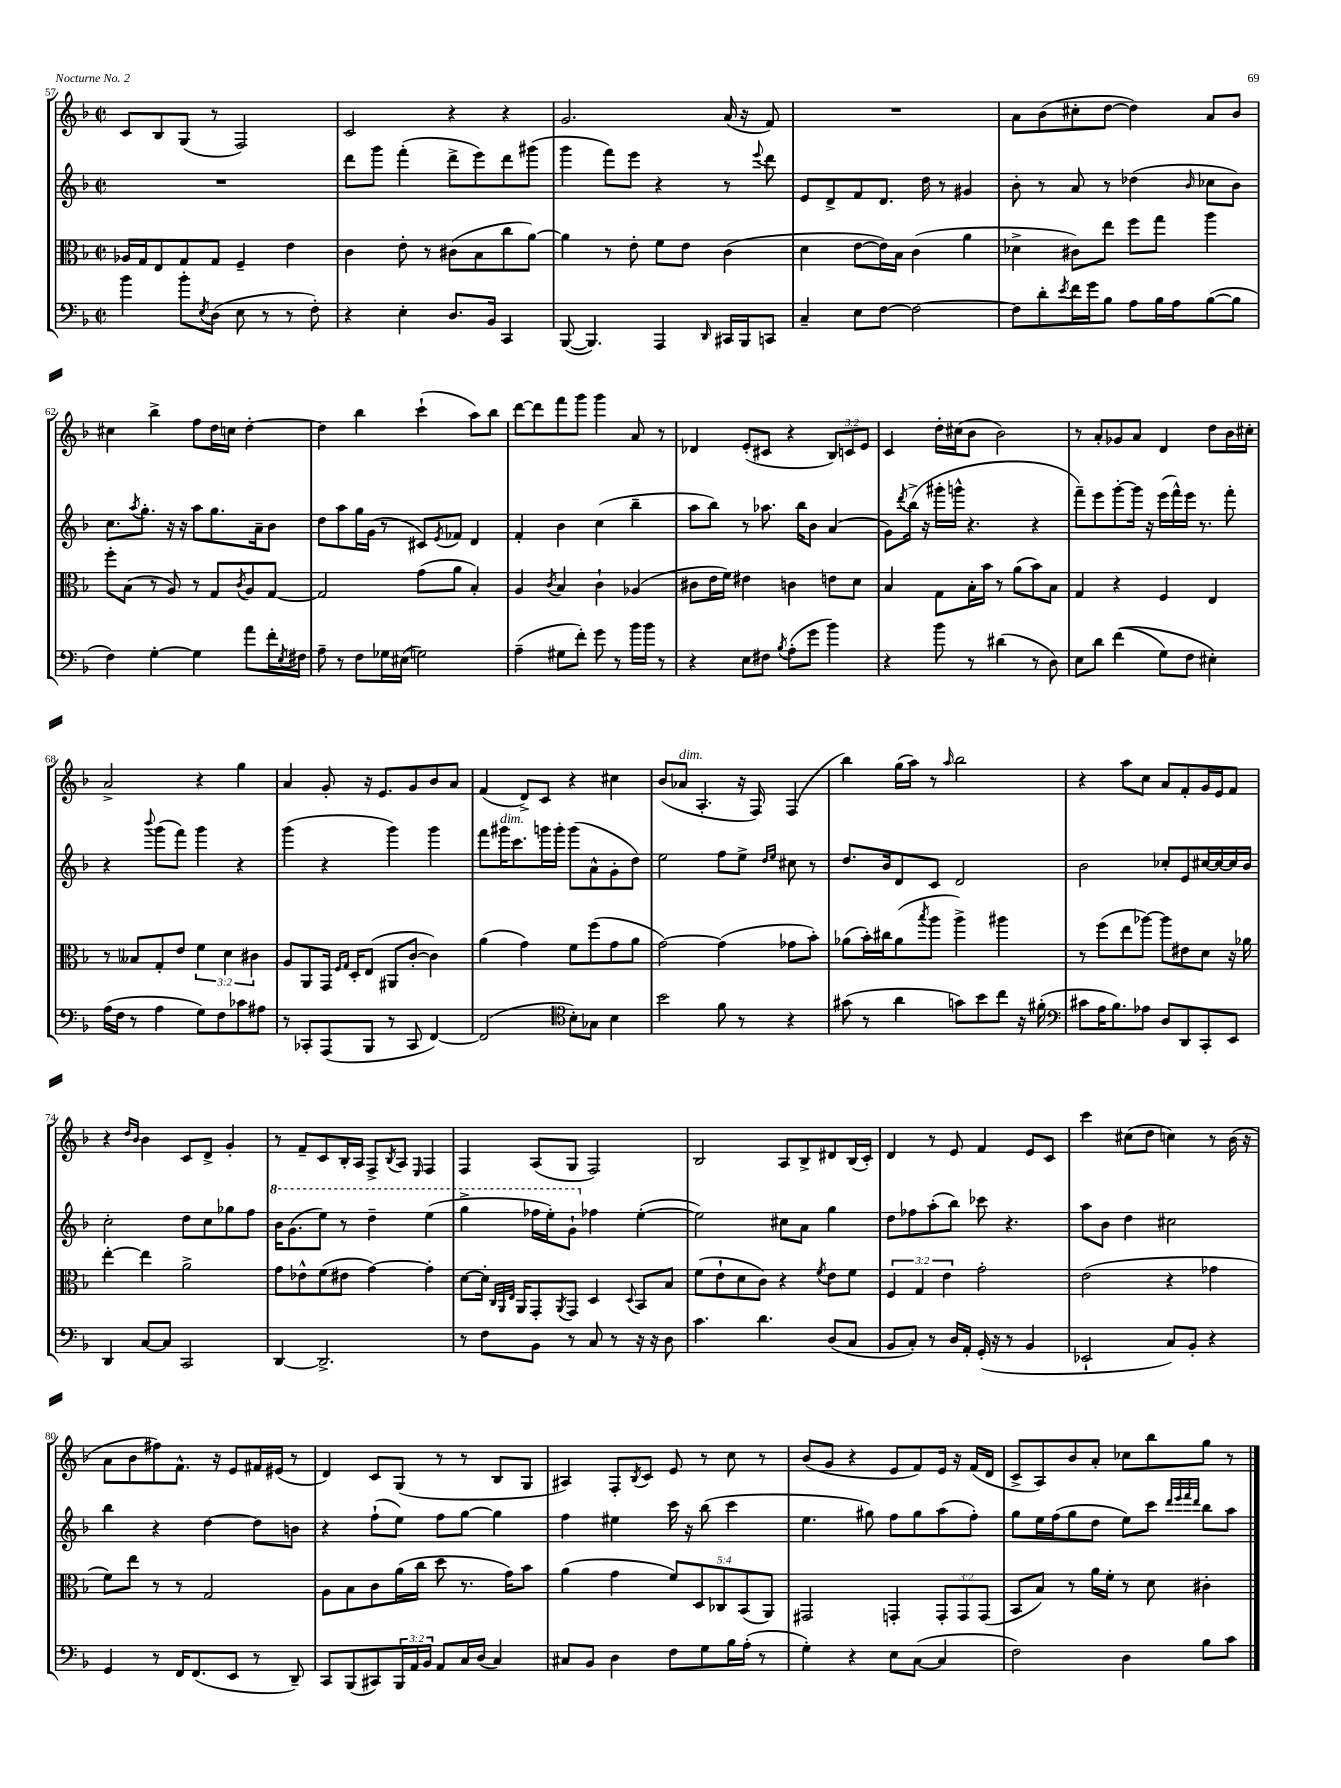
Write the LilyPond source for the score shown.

<<
\new StaffGroup <<
\new Staff = "s0" {
    \clef treble \key f \major \defaultTimeSignature \time 2/2 \override Staff.TupletNumber.text = #tuplet-number::calc-fraction-text
    c'8 bes8 g8( r8 f2) |
    c'2 r4 r4 |
    g'2. a'16( r16 f'8) |
    R1 |
    a'8 bes'8( cis''8-. d''8~ d''4) a'8 bes'8 |
    cis''4 bes''4-> f''8 d''16 c''16 d''4~-. |
    d''4 bes''4 c'''4-!( a''8) bes''8 |
    d'''8~ d'''8 f'''8 g'''8 g'''4 a'8 r8 |
    des'4 e'8-.( cis'8 r4 \tuplet 3/2 { bes8) c'8 e'8 } |
    c'4 d''16-. cis''16( bes'8 bes'2) |
    r8 a'8-. ges'8 a'8 d'4 d''8 bes'16 cis''16-. |
    a'2-> r4 g''4 |
    a'4 g'8-. r16 e'8. g'8 bes'8 a'8 |
    f'4( d'8->) c'8 r4 cis''4 |
    bes'8( aes'8^\markup { \italic "dim." } a4.-. r16 f16) f4( |
    bes''4) g''16( a''16) r8 \grace { a''16 } bes''2 |
    r4 a''8 c''8 a'8 f'8-. g'16 e'16 f'8 |
    r4 \grace { d''16 bes'16 } bes'4 c'8 d'8-> g'4-. |
    r8 f'8-- c'8 bes16-. a16 f8-> \acciaccatura { bes8 } a8 \grace { e16 } f4 |
    f4 a8( g8 f2) |
    bes2 a8 bes8-> dis'8 bes16( c'16-.) |
    d'4 r8 e'8 f'4 e'8 c'8 |
    c'''4 cis''8( d''8 c''4) r8 bes'16( r16 |
    a'8 bes'8 fis''8) f'8.-^ r16 e'8 fis'16 eis'16( r8 |
    d'4) c'8 g8( r8 r8 bes8 g8 |
    ais4) f8-. \acciaccatura { bes8 } c'8 e'8 r8 c''8 r8 |
    bes'8( g'8 r4 e'8 f'8) e'16 r16 f'16( d'16 |
    c'8-> a8) bes'8 a'8-. ces''8 bes''8 g''8 r8 \bar "|." |
}
\new Staff = "s1" {
    \clef treble \key f \major \defaultTimeSignature \time 2/2
    R1 |
    d'''8 g'''8 f'''4-.( d'''8-> e'''8) d'''8 gis'''8( |
    g'''4 f'''8) e'''8 r4 r8 \appoggiatura { e'''8 } d'''8 |
    e'8 d'8-> f'8 d'8. d''16 r8 gis'4 |
    bes'8-. r8 a'8 r8 des''4( \grace { bes'16 } ces''8 bes'8) |
    c''8. \acciaccatura { a''8 } g''8.-. r16 r16 a''8 g''8. a'16-- bes'8 |
    d''8 a''8 g''16 g'16( r8 cis'8) \acciaccatura { e'8 } fes'8 d'4 |
    f'4-. bes'4 c''4( bes''4-- |
    a''8 bes''8) r8 aes''8. bes''16 bes'8 a'4( |
    g'8) \acciaccatura { d'''8 } bes''16->( r16 gis'''16-. g'''16-^ r4. r4 |
    f'''8--) e'''8 g'''8~-. g'''16 r16 e'''16( f'''16-^) e'''16 r8. f'''8-. |
    r4 \appoggiatura { bes'''8 } g'''8( f'''8) g'''4 r4 |
    g'''4( r4 g'''4) g'''4 |
    f'''8 gis'''16^\markup { \italic "dim." } c'''8. g'''16 g'''16-. g'''8( a'8-^ g'8-. d''8) |
    e''2 f''8 e''8-> \grace { d''16 e''16 } cis''8 r8 |
    d''8. bes'16 d'8 c'8 d'2 |
    bes'2 ces''8-. e'8 cis''16~ cis''16~ cis''16 bes'16 |
    c''2-. d''8 c''8 ges''8 f''8 |
    \ottava #1 bes''16 g''8.( e'''8) r8 d'''4-- e'''4( |
    g'''4-> fes'''16 e'''16-.) g''8-! \ottava #0 fes''4 e''4~-.( |
    e''2) cis''8 a'8 g''4 |
    d''8 fes''8 a''8-.( bes''8) ces'''8 r4. |
    a''8 bes'8 d''4 cis''2 |
    bes''4 r4 d''4~ d''8 b'8 |
    r4 f''8-!( e''8) f''8 g''8~ g''4 |
    f''4 eis''4 c'''16 r16 bes''8( c'''4 |
    e''4. gis''8) f''8 gis''8 a''8( f''8-.) |
    g''8 e''16 f''16( g''8 d''8 e''8) c'''8 \grace { d'''32 e'''32 f'''32 d'''32 } bes''8 a''8 \bar "|." |
}
\new Staff = "s2" {
    \clef alto \key f \major \defaultTimeSignature \time 2/2 \override Staff.TupletNumber.text = #tuplet-number::calc-fraction-text
    aes16 g16 e8 g8 g8 f4-- e'4 |
    c'4 e'8-. r8 cis'8( bes8 c''8 a'8~) |
    a'4 r8 e'8-. f'8 e'8 c'4( |
    d'4 e'8~ e'16) bes16 c'4( a'4 |
    des'4-> cis'8) e''8 f''8 g''8 a''4 |
    f''8-. bes8( r8 a8) r8 g8 \acciaccatura { c'8 } a8 g8~ |
    g2 g'8( a'8 bes4-.) |
    a4 \acciaccatura { c'8 } bes4 c'4-! aes4( |
    cis'8 e'16 f'16) eis'4 c'4 e'8 d'8 |
    bes4 g8 bes16-. bes'16 r8 a'8( bes'8) bes8 |
    g4 r4 f4 e4 |
    r8 beses8 g8-. e'8 \tuplet 3/2 { f'4 d'4 cis'4 } |
    a8 a,8 g,16 \grace { f16 g16 } d16-. e8( ais,8 c'8~-. c'4) |
    a'4( g'4) f'8 f''8( g'8 a'8 |
    g'2~) g'4( ges'8 bes'8-.) |
    aes'8( bes'16-.) cis''16 aes'8( \acciaccatura { bes''8 } a''8 a''4->) ais''4 |
    r8 f''8( e''8 aes''8~) aes''8 eis'8 d'8 r16 aes'16 |
    e''4~-. e''4 a'2-> |
    g'8 ees'8-^ f'8( eis'8 g'4~) g'4-. |
    d'8~ d'16-. \grace { c32 a,32 e32 } a,16 g,8-. \acciaccatura { a,8 } g,8 d4 \appoggiatura { d8 } bes,8 bes8 |
    f'8( e'8-! d'8 c'8) r4 \acciaccatura { f'8 } e'8 f'8 |
    \tuplet 3/2 { f4 g4 e'4 } g'2-. |
    e'2( r4 ges'4 |
    f'8) e''8 r8 r8 g2 |
    a8 bes8 c'8 a'16( c''16 d''8 r8. g'16) bes'8 |
    a'4( g'4 \tuplet 5/4 { f'8) d8 ces8 bes,8( a,8) } |
    gis,2 g,4-. \tuplet 3/2 { g,8-. g,8 g,8( } |
    bes,8 bes8) r8 a'16 f'16-. r8 d'8 cis'4-. \bar "|." |
}
\new Staff = "s3" {
    \clef bass \key f \major \defaultTimeSignature \time 2/2 \override Staff.TupletNumber.text = #tuplet-number::calc-fraction-text
    bes'4 bes'8-. \acciaccatura { e8 } d8( e8 r8 r8 f8-.) |
    r4 e4-. d8. bes,16 c,4 |
    bes,,8~( bes,,4.) a,,4 \grace { d,16 } cis,16 bes,,16 c,8 |
    c4-- e8 f8~ f2~ |
    f8 d'8-. \acciaccatura { e'8 } f'16 g'16 bes8 a8 bes16 a16 bes8~( bes8 |
    f4) g4~-. g4 a'8 f'16-. \acciaccatura { e8 } fis16 |
    a8-- r8 f8 ges16 eis16( g2) |
    a4--( gis8 f'8-.) g'8 r8 bes'16 bes'16 r8 |
    r4 e8 fis8 \acciaccatura { bes8 } a8-.( g'8 bes'4) |
    r4 bes'8 r8 dis'4( r8 d8) |
    e8 d'8 f'4(\( g8) f8 eis4-.\) |
    a16( f16 r8 a4 g8) f8 ces'8 ais8 |
    r8 ces,8-. a,,8( bes,,8 r8 ces,8 f,4~) |
    f,2( \clef tenor bes8-.) ges8 bes4 |
    bes'2 f'8 r8 r4 |
    gis'8( r8 a'4 g'8) bes'8 c''8 r16 fis'16-.( |
    \clef bass cis'8 a16 bes8.) aes8 d8 d,8 c,8-. e,8 |
    d,4 c8~ c8 c,2 |
    d,4~ d,2.-> |
    r8 f8 bes,8 r8 c8 r8 r16 r16 d8 |
    c'4. d'4. d8( c8 |
    bes,8 c8-.) r8 d16 a,16-. g,16-.( r16 r8 bes,4 |
    ees,2-! c8) bes,8-. r4 |
    g,4 r8 f,16 f,8.( e,8 r8 d,8--) |
    c,8 bes,,8( cis,8) \tuplet 3/2 { bes,,16 a,16 bes,16 } a,8 c16 d16( c4) |
    cis8 bes,8 d4 f8 g8 bes16 a16-.( r8 |
    g4-.) r4 e8 c8~( c4 |
    f2) d4 bes8 c'8 \bar "|." |
}
>>
>>
\layout { \context { \Score currentBarNumber = #57 } }
